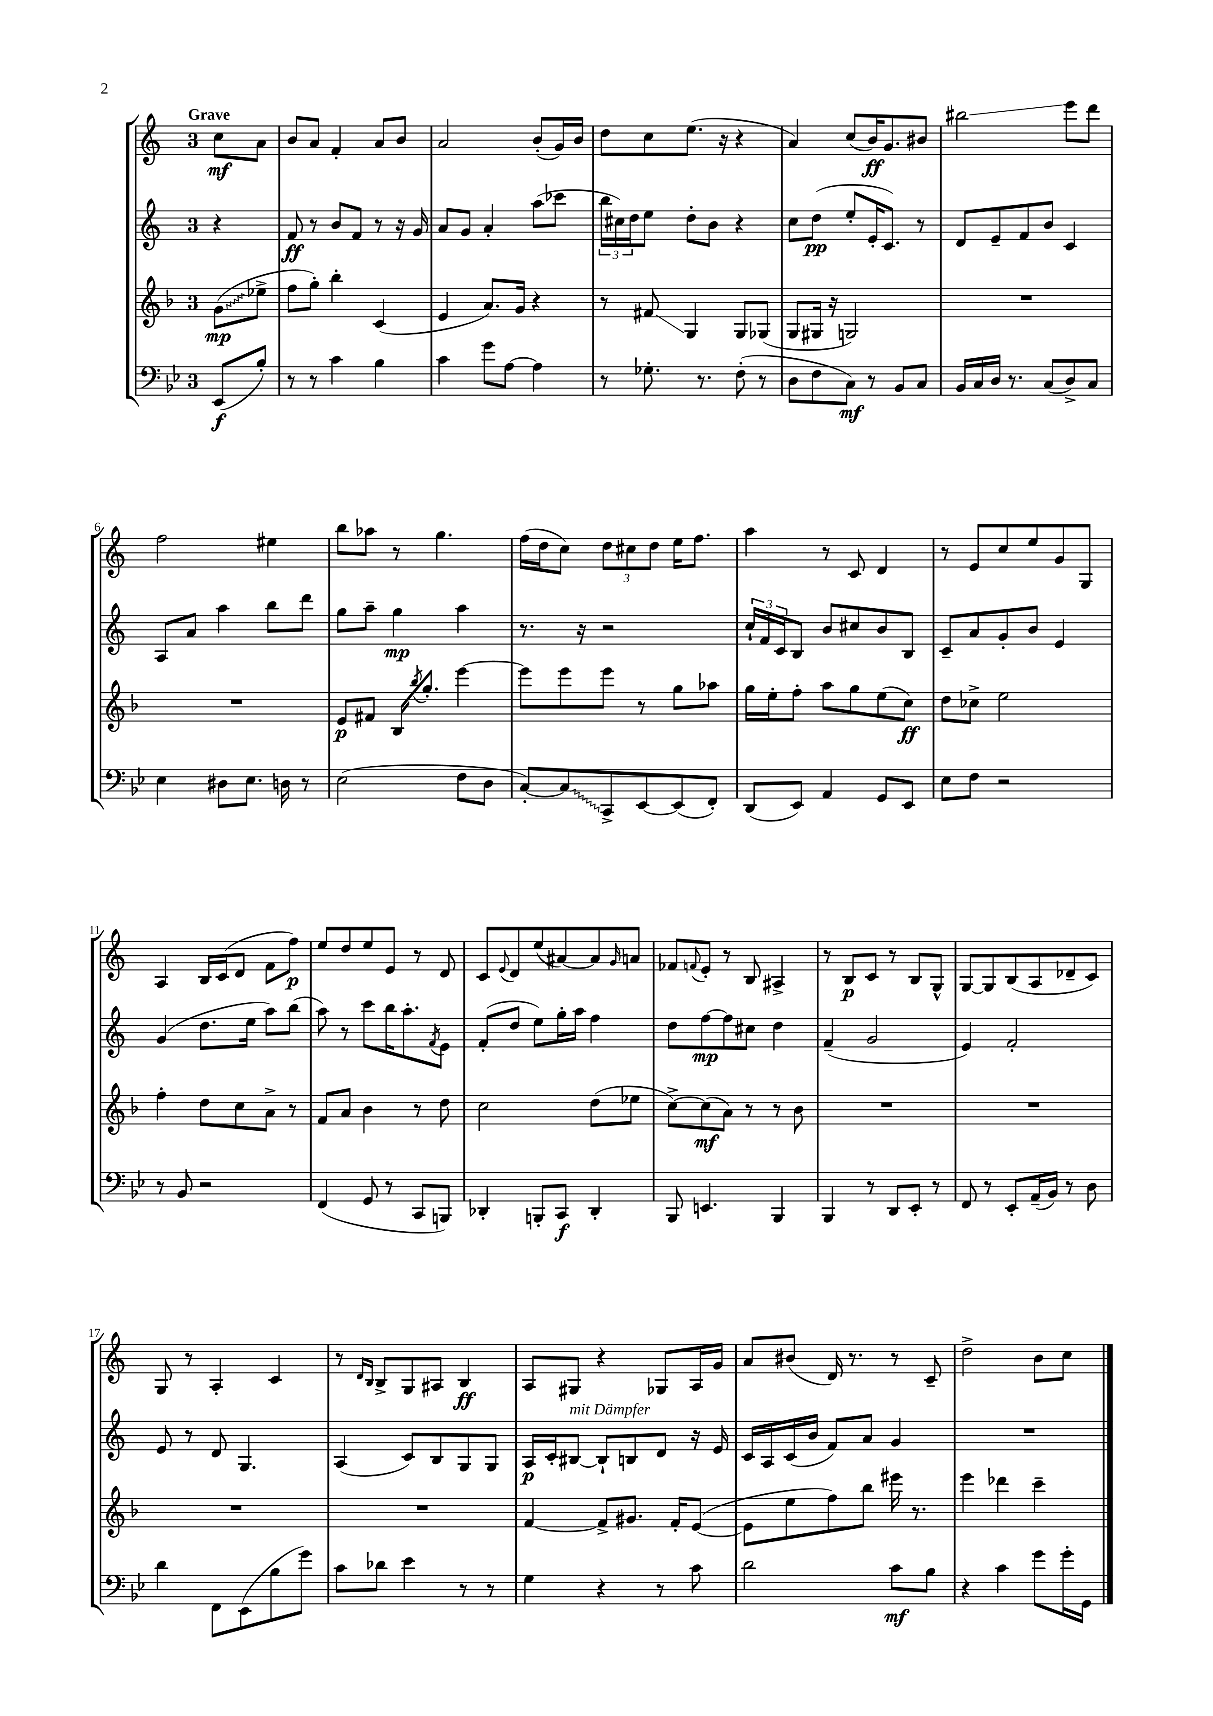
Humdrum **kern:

**kern	**kern	**kern	**kern
*staff4	*staff3	*staff2	*staff1
*clefF4	*clefG2	*clefG2	*clefG2
*k[b-e-]	*k[b-]	*k[]	*k[]
*M3/4	*M3/4	*M3/4	*M3/4
(8EE-	(8g	4r	8cc
8B-')	8ee-^	.	8a
=	=	=	=
8r	8ff	8f	8b
8r	8gg')	8r	8a
4c	4bb-'	8b	4f'
.	.	8f	.
4B-	(4c	8r	8a
.	.	16r	8b
.	.	16g	.
=	=	=	=
4c	4e	8a	2a
.	.	8g	.
8g	8.a)	4a'	.
[8A	.	.	.
.	16g	.	.
4A]	4r	(8aa	(8b'
.	.	8ccc-	16g)
.	.	.	16b
=	=	=	=
8r	8r	24bb	8dd
.	.	24cc#)	.
.	.	24dd	.
8.G-'	8f#	8ee	8cc
.	4G	8dd'	(8.ee
8.r	.	.	.
.	.	8b	.
.	.	.	16r
(8F'	8G	4r	4r
8r	(8G-	.	.
=	=	=	=
8D	8G	8cc	4a)
8F	16G#	(8dd	.
.	16r	.	.
8C)	2G)	8ee'	(8cc
8r	.	16e'	16b)
.	.	8.c)	8.g
8BB-	.	.	.
8C	.	8r	8b#
=	=	=	=
16BB-	2.r	8d	2bb#
16C	.	.	.
16D	.	8e~	.
8.r	.	.	.
.	.	8f	.
(8C	.	8b	.
8D^)	.	4c	8eee
8C	.	.	8ddd
=	=	=	=
4E-	2.r	8A	2ff
.	.	8a	.
8D#	.	4aa	.
8.E-	.	.	.
.	.	8bb	4ee#
16D	.	.	.
8r	.	8ddd	.
=	=	=	=
(2E-	8e	8gg	8bb
.	8f#	8aa~	8aa-
.	16B-	4gg	8r
.	8qbb-	.	.
.	8.gg'	.	.
.	.	.	4.gg
8F	[4eee	4aa	.
8D	.	.	.
=	=	=	=
[8C')	8eee]	8.r	(16ff
.	.	.	16dd
8C]	8eee	.	8cc)
.	.	16r	.
8CC^	8eee	2r	12dd
.	.	.	12cc#
[8EE-	8r	.	.
.	.	.	12dd
(8EE-]	8gg	.	16ee
.	.	.	8.ff
8FF')	8aa-	.	.
=	=	=	=
(8DD	16gg	24cc`	4aa
.	.	24f	.
.	16ee'	.	.
.	.	24c	.
8EE-)	8ff'	8B	.
4AA	8aa	8b	8r
.	8gg	8cc#	8c
8GG	(8ee	8b	4d
8EE-	8cc)	8B	.
=	=	=	=
8E-	8dd	8c~	8r
8F	8cc-^	8a	8e
2r	2ee	8g'	8cc
.	.	8b	8ee
.	.	4e	8g
.	.	.	8G
=	=	=	=
8r	4ff'	(4g	4A
8BB-	.	.	.
2r	8dd	8.dd	16B
.	.	.	(16c
.	8cc	.	8d
.	.	16ee	.
.	8a^	8aa)	8f
.	8r	(8bb	8ff)
=	=	=	=
(4FF	8f	8aa)	8ee
.	8a	8r	8dd
8GG	4b-	8ccc	8ee
8r	.	16bb	8e
.	.	8.aa'	.
8CC	8r	.	8r
.	.	8qf	.
8BBB)	8dd	8e	8d
=	=	=	=
4DD-'	2cc	(8f'	8c
.	.	.	8qqe
.	.	8dd	8d
8BBB'	.	8ee)	(8ee
8CC	.	16gg'	[8a#)
.	.	16aa	.
4DD-'	(8dd	4ff	8a#]
.	.	.	16qqg
.	8ee-	.	8a
=	=	=	=
8BBB-	[8cc^)	8dd	8f-
.	.	.	8qqf
4.EE	(8cc]	[8ff	8e'
.	8a)	8ff]	8r
.	8r	8cc#	8B
4BBB-	8r	4dd	4A#^
.	8b-	.	.
=	=	=	=
4BBB-	2.r	(4f~	8r
.	.	.	8B
8r	.	2g	8c
8DD	.	.	8r
8EE-'	.	.	8B
8r	.	.	8G^^
=	=	=	=
8FF	2.r	4e)	[8G
8r	.	.	8G]
8EE-'	.	2f'	(8B
(16AA~	.	.	8A
16BB-)	.	.	.
8r	.	.	8d-~
8D	.	.	8c)
=	=	=	=
4d	2.r	8e	8G
.	.	8r	8r
8FF	.	8d	4A'
(8EE-	.	4.G	.
8B-	.	.	4c
8g)	.	.	.
=	=	=	=
8c	2.r	(4A	8r
.	.	.	16qqd
.	.	.	16qqB
8d-	.	.	8B^
4e-	.	8c)	8G
.	.	8B	8A#
8r	.	8G	4B
8r	.	8G	.
=	=	=	=
4G	[4f	16A	8A
.	.	16c'	.
.	.	[8B#	8G#
4r	8f^]	8B#`]	4r
.	8.g#	8B	.
8r	.	8d	8G-
.	16f'	.	.
8c	([8e	16r	16A
.	.	16e	16g
=	=	=	=
2d	8e]	16c	8a
.	.	16A	.
.	8ee	(16c	(8b#
.	.	16b	.
.	8ff)	8f)	16d)
.	.	.	8.r
.	8bb-	8a	.
8c	16eee#	4g	8r
.	8.r	.	.
8B-	.	.	8c~
=	=	=	=
4r	4eee	2.r	2dd^
4c	4ddd-	.	.
8g	4ccc~	.	8b
16g'	.	.	8cc
16GG	.	.	.
==	==	==	==
*-	*-	*-	*-
